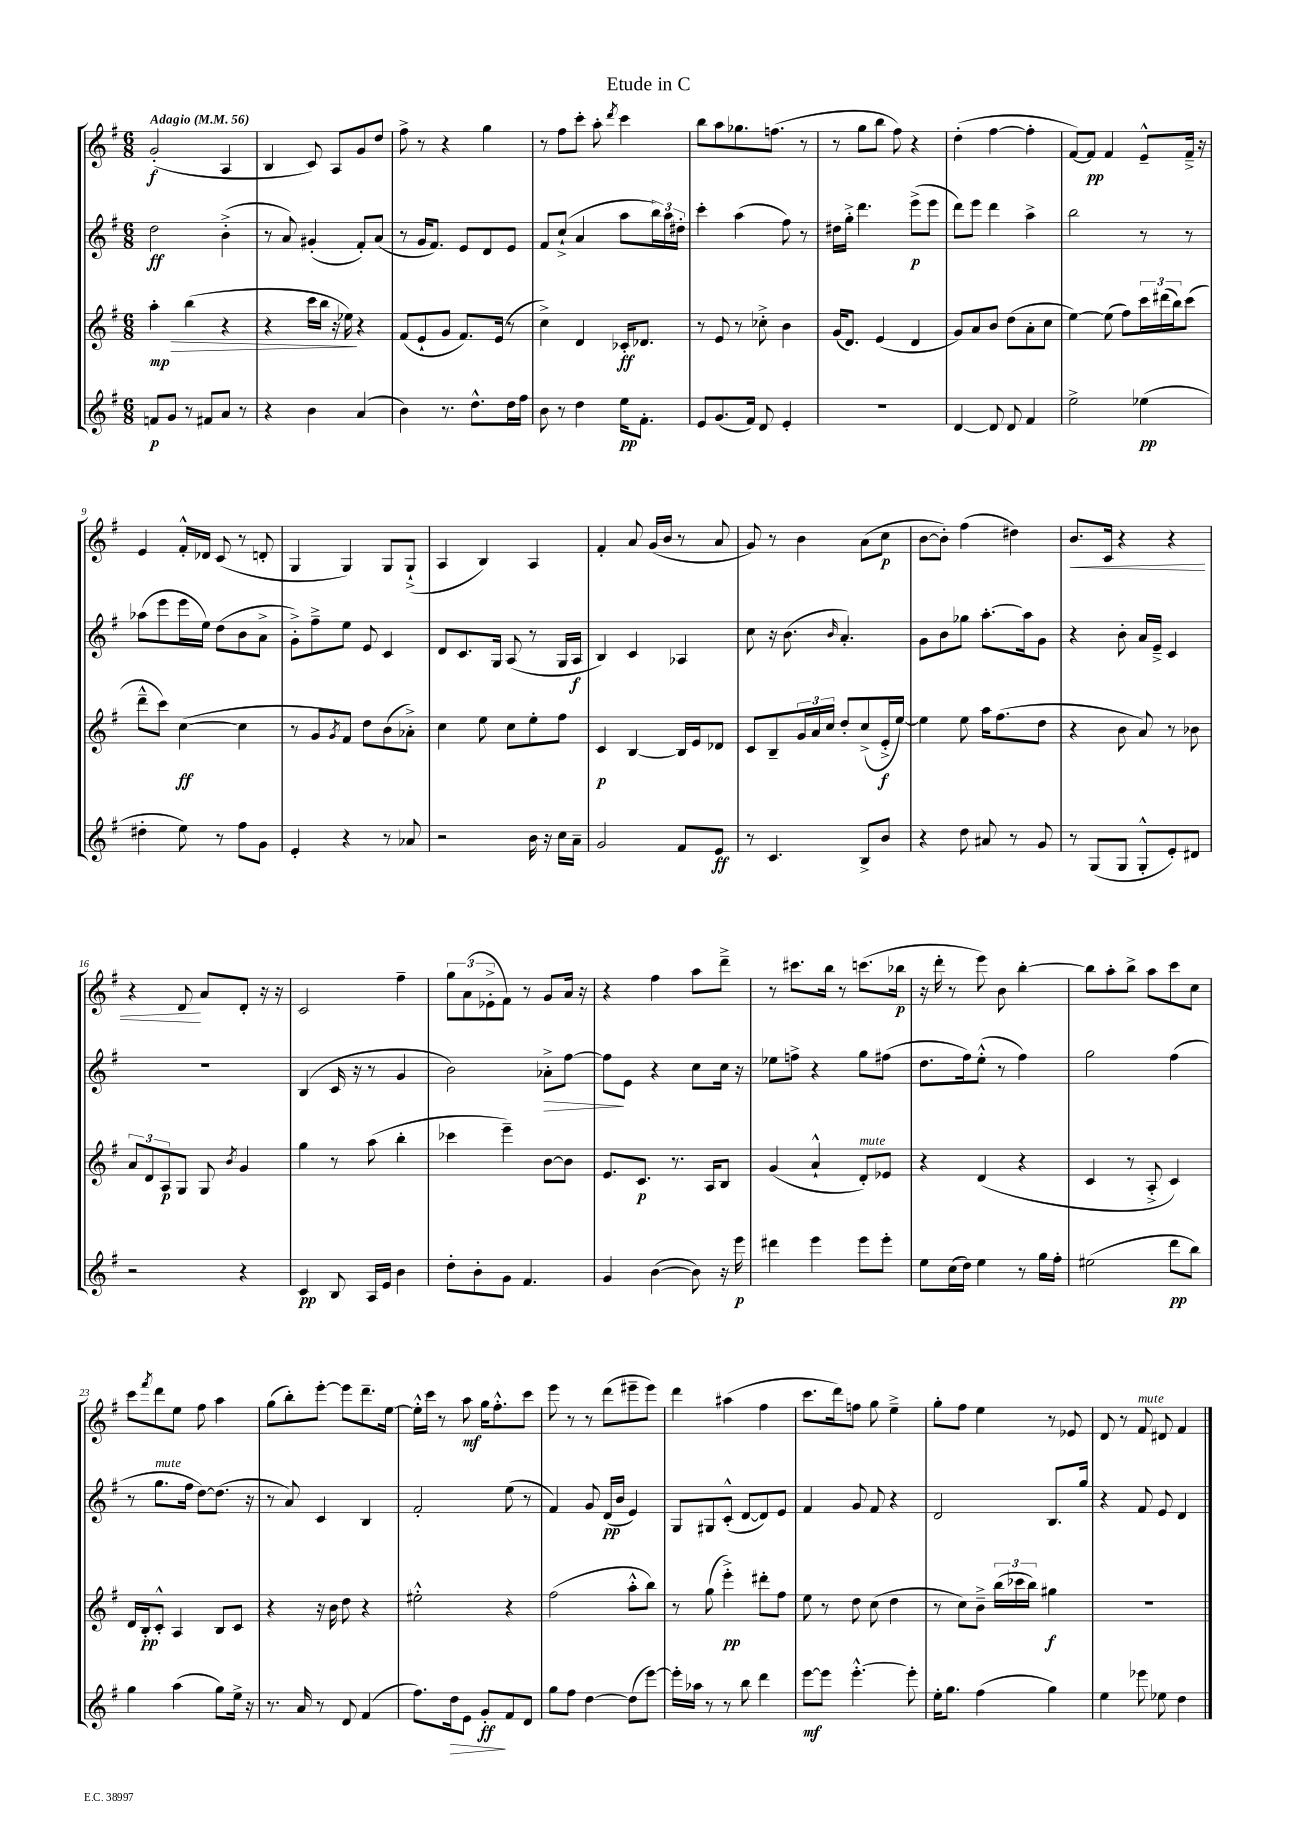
\header { title = "Etude in C" }
<<
\new StaffGroup <<
\new Staff = "s0" {
    \clef treble \key g \major \numericTimeSignature \time 6/8 \tempo "Adagio" 4 = 56
    g'2-.\f( a4 |
    b4 c'8) a8 g'8 d''8 |
    fis''8-> r8 r4 g''4 |
    r8 fis''8 c'''8-. a''8-. \acciaccatura { d'''8 } c'''4 |
    b''8 a''8 ges''8. f''8.( r8 |
    r8 g''8 b''8 fis''8) r4 |
    d''4-.( fis''4~ fis''4-. |
    fis'8~) fis'8\pp fis'4 e'8---^ fis'16---> r16 |
    e'4 fis'16-.-^ des'16 c'8( r8 d'8-. |
    g4 g4) g8 g8-!->( |
    a4 b4) a4 |
    fis'4-. a'8 g'16( b'16 r8 a'8 |
    g'8) r8 b'4 a'8( c''8\p |
    b'8~ b'8-.) fis''4( dis''4) |
    b'8.\< c'16 r4 r4 |
    r4 d'8\! a'8 d'8-. r16 r16 |
    c'2 fis''4-- |
    \tuplet 3/2 { g''8 a'8( ees'8-.-> } fis'8) r8 g'8 a'16 r16 |
    r4 fis''4 a''8 d'''8---> |
    r8 cis'''8. b''16 r8 c'''8.( bes''16\p |
    r16 d'''16-. r8 e'''8) b'8 b''4~-. |
    b''8 a''8-. b''8-> a''8 c'''8 c''8 |
    c'''8 \acciaccatura { fis'''8 } d'''8 e''8 fis''8 a''4 |
    g''8( b''8-.) e'''8~-. e'''8 d'''8.-- e''16~ |
    e''16-.-^ c'''16 r8 a''8\mf g''16 fis''8.-.-^ c'''8 |
    e'''8 r8 r8 d'''8( eis'''8-- eis'''8) |
    d'''4 ais''4( fis''4 |
    c'''8. d'''16) f''8 g''8 e''4---> |
    g''8-. fis''8 e''4 r8 ees'8 |
    d'8 r8 fis'8^\markup { \italic "mute" } dis'8 fis'4 \bar "|." |
}
\new Staff = "s1" {
    \clef treble \key g \major \numericTimeSignature \time 6/8
    d''2\ff b'4-.->( |
    r8 a'8) gis'4-.( fis'8-.) a'8( |
    r8 g'16 fis'8.) e'8 d'8 e'8 |
    fis'8 c''8-!->( a'4 a''8 \tuplet 3/2 { b''16) a''16 dis''16-. } |
    c'''4-. a''4( fis''8) r8 |
    dis''16 g''16-.-> d'''4. e'''8->\p( e'''8 |
    d'''8) e'''8 d'''4 a''4-> |
    b''2 r8 r8 |
    aes''8( e'''8 e'''16 e''16) d''8( b'8 a'8-> |
    g'8-.->) fis''8---> e''8 e'8 c'4 |
    d'8 c'8. g16 a8( r8 g16 a16\f |
    b4) c'4 aes4 |
    c''8 r16 b'8.( \grace { b'16 } a'4.-.) |
    g'8 b'8 ges''8 a''8.~-. a''16 g'8 |
    r4 b'8-. a'16 e'16---> c'4 |
    R2. |
    b4( c'16 r16 r8 g'4 |
    b'2) aes'8-.->\> fis''8~ |
    fis''8\! e'8 r4 c''8 c''16 r16 |
    ees''8 f''8-> r4 g''8 fis''8( |
    d''8. fis''16) e''8-.-^( r8 fis''4) |
    g''2 fis''4( |
    r8 g''8.^\markup { \italic "mute" } fis''16 d''8~) d''8.( r16 |
    r8 a'8) c'4 b4 |
    fis'2-. e''8( r8 |
    fis'4) g'8 d'16\pp( b'16 e'4) |
    g8 gis8 c'8-.-^( d'8~ d'8) e'8 |
    fis'4 g'8 fis'8 r4 |
    d'2 b8. g''16 |
    r4 fis'8 e'8 d'4 \bar "|." |
}
\new Staff = "s2" {
    \clef treble \key g \major \numericTimeSignature \time 6/8
    a''4-.\mp\> b''4( r4 |
    r4 c'''16 b''16 r16 ees''16\!) r4 |
    fis'8( e'8-! g'8 fis'8.) e'16( r8 |
    c''4->) d'4 ces'16-.\ff des'8. |
    r8 e'8 r8 ces''8-.-> b'4 |
    g'16( d'8.) e'4( d'4 |
    g'8) a'8 b'8 d''8( a'8-. c''8 |
    e''4~) e''8( fis''8) \tuplet 3/2 { c'''16 dis'''16( b''16) } c'''8( |
    d'''8---^ c'''8) c''4~\ff( c''4 |
    r8 g'8 \acciaccatura { g'8 } fis'8) d''8 b'8( aes'8-.->) |
    c''4 e''8 c''8 e''8-. fis''8 |
    c'4\p b4~ b16 e'16 des'8 |
    c'8 b8-- \tuplet 3/2 { g'16 a'16 c''16 } d''8-. c''8->( e'16-.->\f e''16~) |
    e''4 e''8 a''16 fis''8.( d''8 |
    r4 b'8 a'8) r8 bes'8 |
    \tuplet 3/2 { a'8 d'8 a8\p } g8 g8 \acciaccatura { b'8 } g'4 |
    g''4 r8 a''8( b''4-. |
    ces'''4 e'''4--) b'8~ b'8 |
    e'8. c'8.\p r8. a16 b8 |
    g'4( a'4-!-^ d'8-.^\markup { \italic "mute" }) ees'8 |
    r4 d'4( r4 |
    c'4 r8 a8-.-> c'4) |
    d'16 b16-.\pp c'8-.-^ a4 b8 c'8 |
    r4 r16 b'16 d''8 r4 |
    eis''2-.-^ r4 |
    fis''2( a''8-.-^ b''8) |
    r8 g''8( e'''4-.->\pp) dis'''8-. fis''8 |
    e''8 r8 d''8 c''8( d''4 |
    r8 c''8) b'8---> \tuplet 3/2 { b''16( ces'''16 b''16) } gis''4\f |
    R2. \bar "|." |
}
\new Staff = "s3" {
    \clef treble \key g \major \numericTimeSignature \time 6/8
    f'8\p g'8 r8 fis'8 a'8 r8 |
    r4 b'4 a'4( |
    b'4) r8. d''8.-^ d''16 fis''16 |
    b'8 r8 d''4 e''16\pp fis'8.-. |
    e'8 g'8.( fis'16) d'8 e'4-. |
    R2. |
    d'4~ d'8 d'8 fis'4 |
    e''2-> ees''4\pp( |
    dis''4-. e''8) r8 fis''8 g'8 |
    e'4-. r4 r8 aes'8 |
    r2 b'16 r16 c''16 a'16-- |
    g'2 fis'8 e'8\ff |
    r8 c'4. b8-> b'8 |
    r4 d''8 ais'8 r8 g'8 |
    r8 g8( g8 g8-.-^ e'8-.) dis'8 |
    r2 r4 |
    c'4\pp b8 a16 e'16 b'4 |
    d''8-. b'8-. g'8 fis'4. |
    g'4 b'4~( b'8) r16 e'''16\p |
    dis'''4 e'''4 e'''8 e'''8-. |
    e''8 c''16( d''16) e''4 r8 g''16 fis''16-. |
    eis''2( d'''8\pp b''8) |
    g''4 a''4( g''8) e''16-> r16 |
    r8. a'16 r8 d'8 fis'4( |
    fis''8.) d''16\> e'8 g'8-.\ff\! fis'8 d'8 |
    g''8 fis''8 d''4~ d''8( e'''8~) |
    e'''16-. aes''16 r8 r8 b''8 d'''4 |
    e'''8~\mf e'''8 e'''4.~-.-^ e'''8-. |
    e''16-. g''8. fis''4( g''4) |
    e''4 ees'''8 ees''8 d''4 \bar "|." |
}
>>
>>
